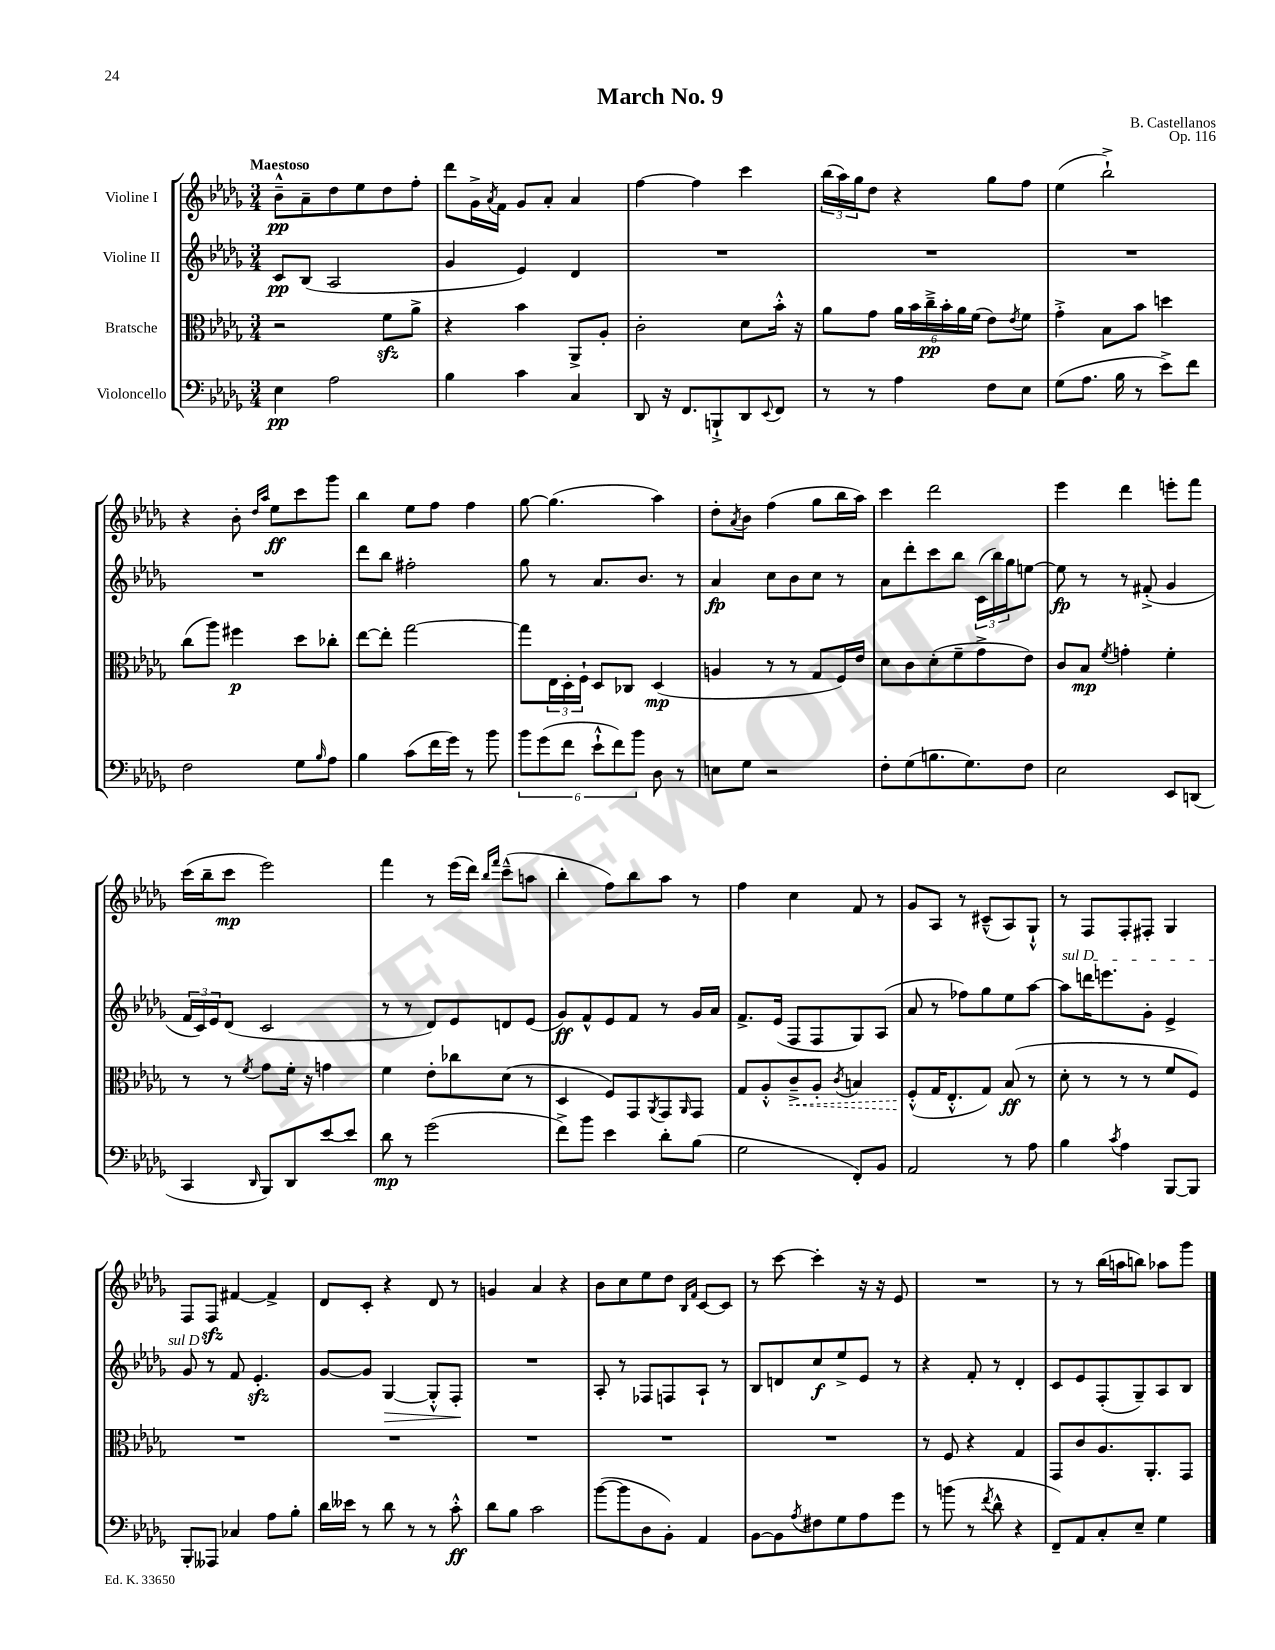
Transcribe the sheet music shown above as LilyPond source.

\header { title = "March No. 9" composer = "B. Castellanos" opus = "Op. 116" }
<<
\new StaffGroup <<
\new Staff = "s0" \with { instrumentName = "Violine I" } {
    \clef treble \key des \major \numericTimeSignature \time 3/4 \tempo "Maestoso"
    bes'8---^\pp aes'8-- des''8 ees''8 des''8 f''8-. |
    des'''8 ges'16-> \acciaccatura { aes'8 } f'16 ges'8 aes'8-. aes'4 |
    f''4~ f''4 c'''4 |
    \tuplet 3/2 { bes''16( aes''16) ges''16 } des''8 r4 ges''8 f''8 |
    ees''4( bes''2-!->) |
    r4 bes'8-. \grace { des''16 aes''16 } ees''8\ff c'''8 ges'''8 |
    bes''4 ees''8 f''8 f''4 |
    ges''8~ ges''4.( aes''4) |
    des''8-. \acciaccatura { aes'8 } bes'8 f''4( ges''8 bes''16 aes''16) |
    c'''4 des'''2 |
    ees'''4 des'''4 e'''8-. f'''8 |
    c'''16( bes''16-- c'''8\mp ees'''2) |
    f'''4 r8 ees'''16( des'''16) \grace { bes''16 f'''16 } c'''8---^( a''8 |
    bes''4-. f''8) bes''8 aes''8 r8 |
    f''4 c''4 f'8 r8 |
    ges'8 aes8 r8 cis'8---^( aes8) ges8-!-^ |
    r8 f8 f8-. fis8-. ges4 |
    f8 f8\sfz fis'4~ fis'4-> |
    des'8 c'8-. r4 des'8 r8 |
    g'4 aes'4 r4 |
    bes'8 c''8 ees''8 des''8 \grace { bes16 f'16 } c'8~ c'8 |
    r8 c'''8~ c'''4-. r16 r16 ees'8 |
    R2. |
    r8 r8 bes''16( a''16 b''8) aes''8 ges'''8 \bar "|." |
}
\new Staff = "s1" \with { instrumentName = "Violine II" } {
    \clef treble \key des \major \numericTimeSignature \time 3/4
    c'8\pp bes8( aes2 |
    ges'4 ees'4) des'4 |
    R2. |
    R2. |
    R2. |
    R2. |
    des'''8 bes''8 fis''2-. |
    ges''8 r8 aes'8. bes'8. r8 |
    aes'4\fp c''8 bes'8 c''8 r8 |
    aes'8 des'''8-. c'''8 bes''8 \tuplet 3/2 { c'16( bes''16) ges''16 } e''8~ |
    e''8\fp r8 r8 fis'8-.->( ges'4 |
    \tuplet 3/2 { f'16 c'16) ees'16 } des'8( c'2 |
    r8 r8 des'8) ees'8 d'8 ees'8( |
    ges'8\ff) f'8-^ ees'8 f'8 r8 ges'16 aes'16 |
    f'8.-> ees'16( f8 f8 ges8) aes8( |
    aes'8 r8 fes''8) ges''8 ees''8 aes''8~ |
    \once \override TextSpanner.bound-details.left.text = \markup { \italic "sul D" } aes''8\startTextSpan d'''16 e'''8. ges'8-. ees'4-> |
    ges'8\stopTextSpan r8 f'8 ees'4.-.\sfz |
    ges'8~ ges'8 ges4~\> ges8-.-^ f8-.\! |
    R2. |
    aes8-. r8 fes8 f8 aes8-! r8 |
    bes8 d'8 c''8\f ees''8-> ees'8 r8 |
    r4 f'8-. r8 des'4-. |
    c'8 ees'8 f8-.( ges8--) aes8 bes8 \bar "|." |
}
\new Staff = "s2" \with { instrumentName = "Bratsche" } {
    \clef alto \key des \major \numericTimeSignature \time 3/4
    r2 f'8\sfz aes'8-> |
    r4 bes'4 aes,8-> aes8-. |
    c'2-. des'8 bes'16-.-^ r16 |
    aes'8 ges'8 \tuplet 6/4 { aes'16 bes'16 c''16--->\pp bes'16-. aes'16 f'16( } ees'8) \acciaccatura { ees'8 } f'8 |
    ges'4-.-> bes8 bes'8 d''4 |
    c''8( aes''8) fis''4\p des''8 ces''8-. |
    ees''8~ ees''8-. ges''2~ |
    ges''8 \tuplet 3/2 { ees16 des16-. f16-! } des8 ces8 des4\mp( |
    a4 r8 r8 ges8 f16) ees'16 |
    des'8 c'8 des'8-.( f'8-- ges'8-> ees'8) |
    c'8 bes8\mp \acciaccatura { f'8 } g'4-. f'4-. |
    r8 r8 \acciaccatura { f'8 } ges'8 f'16-. r16 g'4 |
    f'4 ees'8-. ces''8 des'8( r8 |
    des4 f8) ges,8 \acciaccatura { aes,8 } ges,8 \grace { aes,16 } ges,8 |
    ges8 aes8-.-^ \once \override Hairpin.style = #'dashed-line c'8--->\< aes8-. \acciaccatura { c'8 } b4 |
    f8-.-^\!( ges16 ees8.-.-^ ges8) bes8\ff( r8 |
    des'8-. r8 r8 r8 f'8 f8) |
    R2. |
    R2. |
    R2. |
    R2. |
    R2. |
    r8 f8 r4 ges4 |
    ges,8 c'8 aes8. aes,8.-. ges,8 \bar "|." |
}
\new Staff = "s3" \with { instrumentName = "Violoncello" } {
    \clef bass \key des \major \numericTimeSignature \time 3/4
    ees4\pp aes2 |
    bes4 c'4 c4 |
    des,8 r16 f,8. b,,8-!-> des,8 \appoggiatura { ees,8 } f,8 |
    r8 r8 aes4 f8 ees8 |
    ges8( aes8. bes16 r8 ees'8->) f'8 |
    f2 ges8 \grace { bes16 } aes8 |
    bes4 c'8( f'16 ges'16) r8 bes'8 |
    \tuplet 6/4 { bes'8 ges'8( f'8 ees'8-!-^ f'8) bes'8 } des8 r8 |
    e8 ges8 r2 |
    f8-. ges8( b8. ges8.) f8 |
    ees2 ees,8 d,8( |
    c,4 \grace { des,16 } bes,,8) des,8 ees'8~ ees'8 |
    des'8\mp r8 ges'2( |
    f'8->) bes'8 ees'4 des'8-. bes8( |
    ges2 f,8-.) bes,8 |
    aes,2 r8 aes8 |
    bes4 \acciaccatura { c'8 } aes4 bes,,8~ bes,,8 |
    bes,,8-. aeses,,8 ces4 aes8 bes8-. |
    des'16 eeses'16 r8 des'8 r8 r8 c'8-.-^\ff |
    des'8 bes8 c'2 |
    bes'8~( bes'8 des8 bes,8-.) aes,4 |
    bes,8~ bes,8 \acciaccatura { aes8 } fis8 ges8 aes8 ges'8 |
    r8 b'8( r8 \acciaccatura { f'8 } des'8-^ r4 |
    f,8--) aes,8 c8-. ees8-- ges4 \bar "|." |
}
>>
>>
\layout { \context { \Score \remove "Bar_number_engraver" } }
